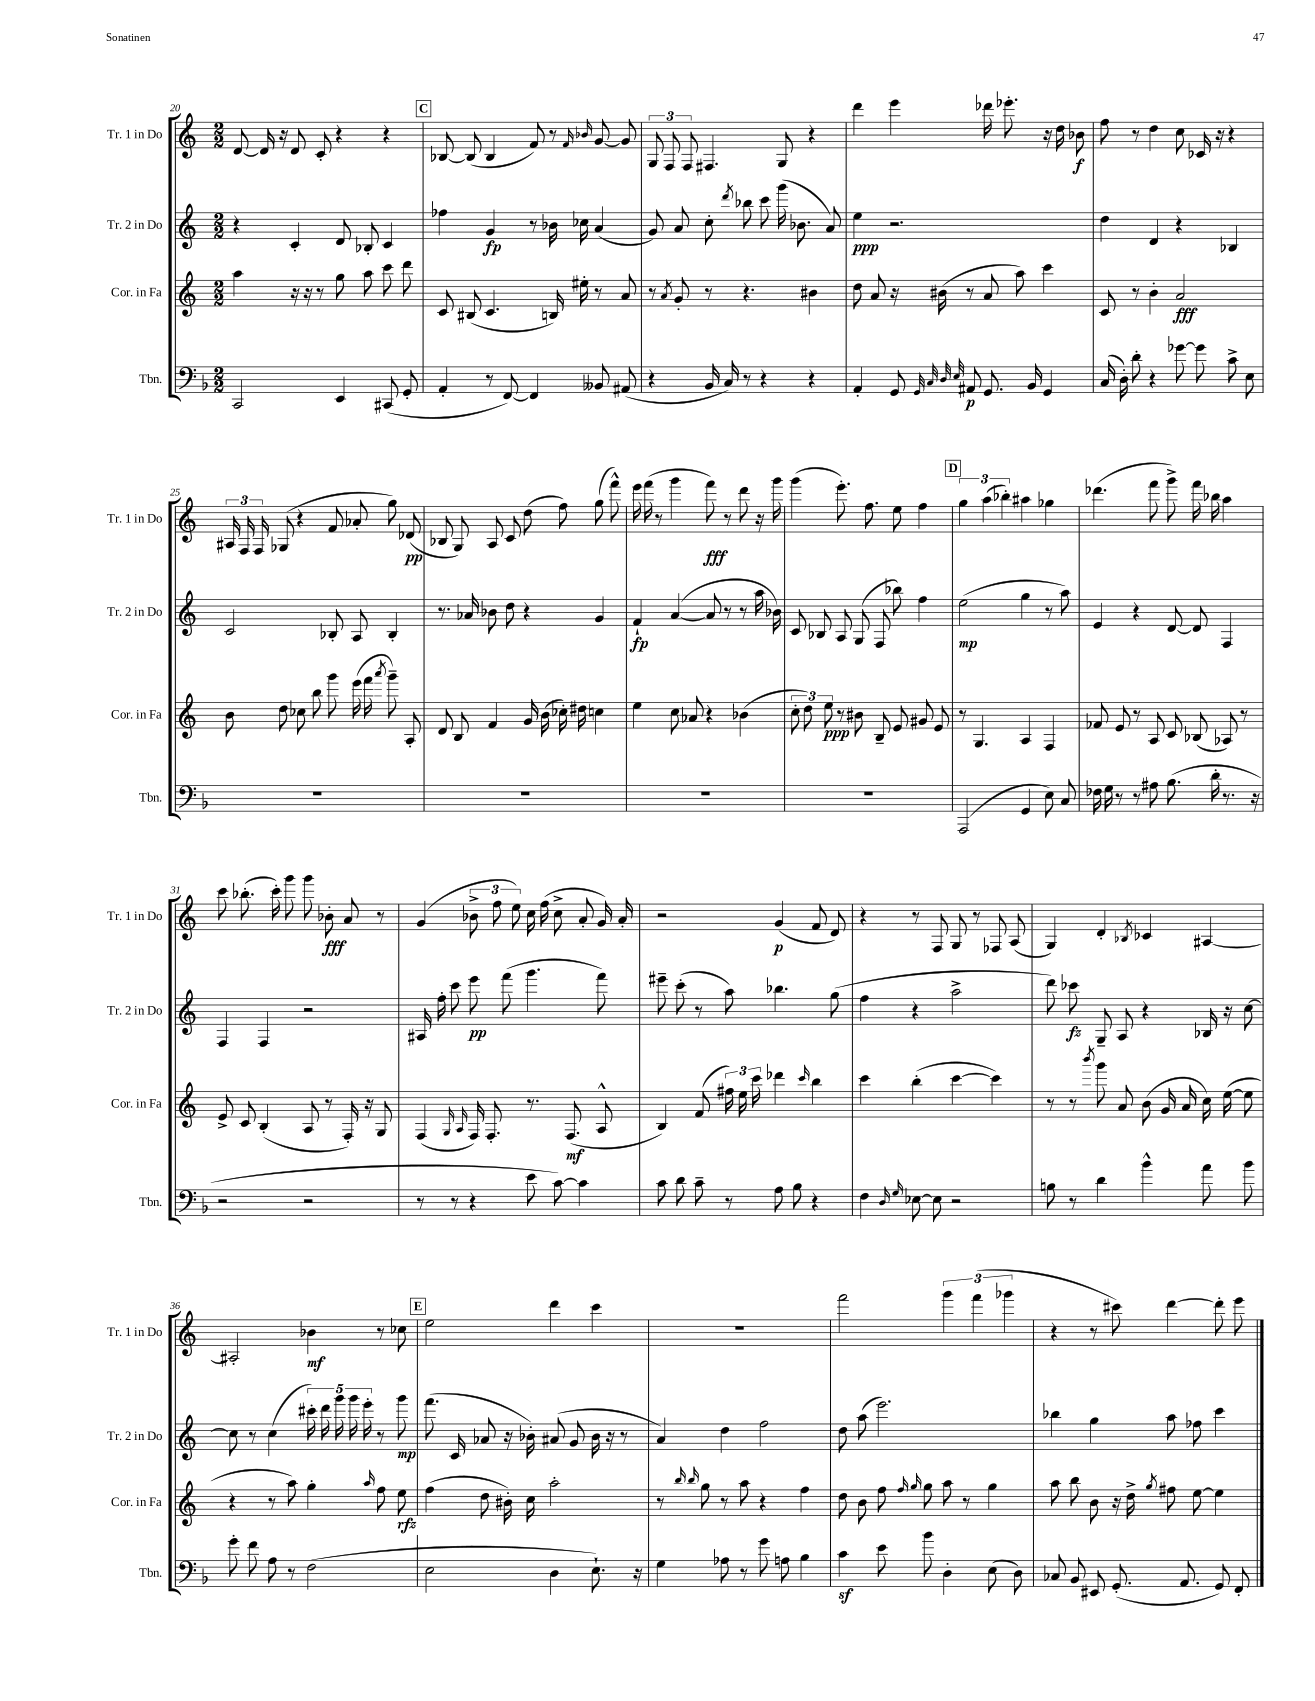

**kern	**dynam	**kern	**dynam	**kern	**dynam	**kern	**dynam
*part4	*part4	*part3	*part3	*part2	*part2	*part1	*part1
*staff4	*staff4	*staff3	*staff3	*staff2	*staff2	*staff1	*staff1
*I"Tbn.	*	*I"Cor. in Fa	*	*I"Tr. 2 in Do	*	*I"Tr. 1 in Do	*
*I'Tbn.	*	*I'Cor. in Fa	*	*I'Tr. 2 in Do	*	*I'Tr. 1 in Do	*
*clefF4	*	*clefG2	*	*clefG2	*	*clefG2	*
*k[b-]	*	*k[]	*	*k[]	*	*k[]	*
*M2/2	*	*M2/2	*	*M2/2	*	*M2/2	*
=20	=20	=20	=20	=20	=20	=20	=20
2CC/	.	4aa\	.	4r	.	[8d/	.
.	.	.	.	.	.	16d/]	.
.	.	.	.	.	.	16r	.
.	.	16r	.	4c'/	.	8d/	.
.	.	16r	.	.	.	.	.
.	.	8r	.	.	.	8c'/	.
4EE/	.	8gg\	.	8d/	.	4r	.
.	.	8aa\	.	8B-X'/	.	.	.
(8CC#X/	.	8ccc\	.	4c/	.	4r	.
8GG'/	.	8ddd\	.	.	.	.	.
!!LO:REH:place=s1:t=C
=21	=21	=21	=21	=21	=21	=21	=21
4AA'/	.	8c/	.	4ff-X\	.	[8B-X/	.
.	.	(8B#X/	.	.	.	(8B-/]	.
8r	.	4.c/	.	4g/	fp	4B-/	.
[8FF/)	.	.	.	.	.	.	.
4FF/]	.	.	.	8r	.	8f/)	.
.	.	16Bn/)	.	16b-X\	.	8r	.
.	.	16ee#X'\	.	16cc-X\	.	.	.
.	.	.	.	.	.	16qqf/	.
.	.	.	.	.	.	16qqb-X/	.
8BB--X/	.	8r	.	(4a/	.	[8g/	.
(8AA#X/	.	8a/	.	.	.	8g/]	.
=22	=22	=22	=22	=22	=22	=22	=22
4r	.	8r	.	8g/)	.	12G/	.
.	.	.	.	.	.	12F/	.
.	.	8qa/	.	.	.	.	.
.	.	8g'/	.	8a/	.	.	.
.	.	.	.	.	.	12F/	.
16BB-/	.	8r	.	8cc'\	.	4.F#X/	.
16C/)	.	.	.	.	.	.	.
.	.	.	.	8qddd/	.	.	.
8r	.	4.r	.	8bb-X\	.	.	.
4r	.	.	.	8ccc\	.	.	.
.	.	.	.	(16ggg\	.	8G/	.
.	.	.	.	8.b-X\	.	.	.
4r	.	4b#X\	.	.	.	4r	.
.	.	.	.	8a/)	.	.	.
=23	=23	=23	=23	=23	=23	=23	=23
4AA'/	.	8dd\	.	4ee\	ppp	4ddd\	.
.	.	8a/	.	.	.	.	.
8GG/	.	16r	.	2.r	.	4eee\	.
.	.	(16b#X\	.	.	.	.	.
32qqGG/	.	.	.	.	.	.	.
32qqC/	.	.	.	.	.	.	.
32qqD/	.	.	.	.	.	.	.
32qqE/	.	.	.	.	.	.	.
8AA#X/	p	8r	.	.	.	.	.
8.GG/	.	8a/	.	.	.	16ddd-X\	.
.	.	.	.	.	.	8.eee-X'\	.
.	.	8aa\)	.	.	.	.	.
16BB-/	.	.	.	.	.	.	.
4GG/	.	4ccc\	.	.	.	16r	.
.	.	.	.	.	.	16dd\	.
.	.	.	.	.	.	8b-X\	f
=24	=24	=24	=24	=24	=24	=24	=24
(16C/	.	8c/	.	4dd\	.	8ff\	.
16D'\)	.	.	.	.	.	.	.
8d'\	.	8r	.	.	.	8r	.
4r	.	4b'\	.	4d/	.	4dd\	.
[8g-X\	.	2a/	fff	4r	.	8cc\	.
8g-\]	.	.	.	.	.	16c-X/	.
.	.	.	.	.	.	16r	.
8c^\	.	.	.	4B-X/	.	4r	.
8E\	.	.	.	.	.	.	.
!!LO:LB:g=z
=25	=25	=25	=25	=25	=25	=25	=25
1r	.	8b\	.	2c/	.	24A#X/	.
.	.	.	.	.	.	24F/	.
.	.	.	.	.	.	24F/	.
.	.	8dd\	.	.	.	(8G-X/	.
.	.	8cc-X\	.	.	.	4r	.
.	.	8bb\	.	.	.	.	.
.	.	8ggg\	.	8B-X'/	.	8f/	.
.	.	(16eee\	.	8A/	.	8a-X'/	.
.	.	16fff\	.	.	.	.	.
.	.	8qaaa/	.	.	.	.	.
.	.	8ggg~\)	.	4B-'/	.	8gg\)	.
.	.	8A'/	.	.	.	(8d-X/	pp
=26	=26	=26	=26	=26	=26	=26	=26
1r	.	8d/	.	8.r	.	8B-X/	.
.	.	8B/	.	.	.	8G/)	.
.	.	.	.	16a-X/	.	.	.
.	.	4f/	.	8b-X\	.	8A/	.
.	.	.	.	8dd\	.	8c/	.
.	.	16g/	.	4r	.	(8dd\	.
.	.	(16b\	.	.	.	.	.
.	.	16cc-X'\)	.	.	.	8ff\)	.
.	.	16dd#X\	.	.	.	.	.
.	.	4ccn\	.	4g/	.	(8gg\	.
.	.	.	.	.	.	8fff^^\)	.
=27	=27	=27	=27	=27	=27	=27	=27
1r	.	4ee\	.	4f`/	fp	16eee\	.
.	.	.	.	.	.	(16fff\	.
.	.	.	.	.	.	8r	.
.	.	8cc\	.	([4a/	.	4ggg\	.
.	.	8a-X/	.	.	.	.	.
.	.	4r	.	8a/]	.	8fff\)	fff
.	.	.	.	8r	.	8r	.
.	.	(4b-X\	.	8r	.	8ddd\	.
.	.	.	.	16aa\	.	16r	.
.	.	.	.	16b-X\)	.	16ggg\	.
=28	=28	=28	=28	=28	=28	=28	=28
1r	.	12cc'\	.	8c/	.	(4ggg\	.
.	.	12dd\)	.	.	.	.	.
.	.	.	.	8B-X/	.	.	.
.	.	12ee\	ppp	.	.	.	.
.	.	8r	.	8A/	.	8.eee'\)	.
.	.	8b#X\	.	(8G/	.	.	.
.	.	.	.	.	.	8.ff\	.
.	.	8B~/	.	8F/	.	.	.
.	.	8e/	.	8bb-X\)	.	8ee\	.
.	.	8g#X/	.	4ff\	.	4ff\	.
.	.	8e/	.	.	.	.	.
!!LO:REH:place=s1:t=D
=29	=29	=29	=29	=29	=29	=29	=29
(2AAA/	.	8r	.	(2ee\	mp	6gg\	.
.	.	4.G/	.	.	.	.	.
.	.	.	.	.	.	(6aa\	.
.	.	.	.	.	.	6bb-X'\)	.
4GG/	.	4A/	.	4gg\	.	4aa#X\	.
8E\)	.	4F/	.	8r	.	4gg-X\	.
8C/	.	.	.	8aa\)	.	.	.
=30	=30	=30	=30	=30	=30	=30	=30
16F-X\	.	8f-X/	.	4e/	.	(4.ddd-X\	.
16G\	.	.	.	.	.	.	.
8r	.	8e/	.	.	.	.	.
8r	.	8r	.	4r	.	.	.
8A#X\	.	8A/	.	.	.	8fff\	.
(8.B-\	.	8c/	.	[8d/	.	8ggg^\)	.
.	.	(8B-X/	.	8d/]	.	16fff\	.
16d'\	.	.	.	.	.	16bb-X\	.
8.r	.	8A-X/)	.	4F/	.	4aa\	.
.	.	8r	.	.	.	.	.
16r	.	.	.	.	.	.	.
!!LO:LB:g=z
=31	=31	=31	=31	=31	=31	=31	=31
2r	.	8e^/	.	4F/	.	8ccc\	.
.	.	8c/	.	.	.	(8.bb-X'\	.
.	.	(4B'/	.	4F/	.	.	.
.	.	.	.	.	.	16ccc'\)	.
.	.	.	.	.	.	8ggg\	.
2r	.	8A/	.	2r	.	8ggg\	.
.	.	8r	.	.	.	8b-X'\	fff
.	.	16F'/)	.	.	.	8a/	.
.	.	16r	.	.	.	.	.
.	.	8G/	.	.	.	8r	.
=32	=32	=32	=32	=32	=32	=32	=32
8r	.	(4F/	.	16A#X/	.	(4g/	.
.	.	.	.	16ff'\	.	.	.
8r	.	.	.	8ccc\	.	.	.
.	.	16qqG/	.	.	.	.	.
.	.	16qqA/	.	.	.	.	.
4r	.	16F/)	.	8eee\	pp	12b-X^\	.
.	.	8.F'/	.	.	.	.	.
.	.	.	.	.	.	12ff\	.
.	.	.	.	(8fff\	.	.	.
.	.	.	.	.	.	12ee\)	.
8e\	.	8.r	.	4.ggg\	.	16cc\	.
.	.	.	.	.	.	(16ff\	.
[8c\)	.	.	.	.	.	8cc^\	.
.	.	(8.F/	mf	.	.	.	.
4c\]	.	.	.	.	.	8a'/	.
.	.	8A^^/	.	8fff\)	.	16g/)	.
.	.	.	.	.	.	16a'/	.
=33	=33	=33	=33	=33	=33	=33	=33
8c\	.	4B/)	.	8eee#X~\	.	2r	.
8d\	.	.	.	(8ccc'\	.	.	.
8c~\	.	(8f/	.	8r	.	.	.
8r	.	24ff#X\)	.	8aa\)	.	.	.
.	.	24ee\	.	.	.	.	.
.	.	24ccc\	.	.	.	.	.
8A\	.	4ddd-X\	.	4.bb-X\	.	(4g/	p
8B-\	.	.	.	.	.	.	.
.	.	16qqccc/	.	.	.	.	.
4r	.	4bb\	.	.	.	8f/	.
.	.	.	.	(8gg\	.	8d/)	.
=34	=34	=34	=34	=34	=34	=34	=34
4F\	.	4ccc\	.	4ff\	.	4r	.
16qqD/	.	.	.	.	.	.	.
16qqG/	.	.	.	.	.	.	.
[8E-X\	.	(4bb'\	.	4r	.	8r	.
8E-\]	.	.	.	.	.	8F/	.
2r	.	[4ccc\	.	2aa^\	.	8G/	.
.	.	.	.	.	.	8r	.
.	.	4ccc\])	.	.	.	8F-X/	.
.	.	.	.	.	.	(8A/	.
=35	=35	=35	=35	=35	=35	=35	=35
8Bn\	.	8r	.	8ddd\)	.	4G/)	.
8r	.	8r	.	8ccc-X\	fz	.	.
.	.	8qbbb/	.	.	.	.	.
4d\	.	8ggg\	.	8G~/	.	4d'/	.
.	.	8a/	.	8A/	.	.	.
.	.	.	.	.	.	8qB-X/	.
4b-^^\	.	(8b\	.	4r	.	4c-X/	.
.	.	16g/	.	.	.	.	.
.	.	16a/	.	.	.	.	.
8a\	.	16cc\)	.	16B-X/	.	[4A#X/	.
.	.	([16ee\	.	16r	.	.	.
8b-\	.	8ee\]	.	[8cc\	.	.	.
!!LO:LB:g=z
=36	=36	=36	=36	=36	=36	=36	=36
8g'\	.	4r	.	8cc\]	.	2A#X'/]	.
8f\	.	.	.	8r	.	.	.
8A\	.	8r	.	(4cc\	.	.	.
8r	.	8aa\)	.	.	.	.	.
(2F\	.	4gg'\	.	20ccc#X'\)	.	4b-X\	mf
.	.	.	.	20ddd\	.	.	.
.	.	.	.	20ggg\	.	.	.
.	.	.	.	20ggg\	.	.	.
.	.	.	.	20eee'\	.	.	.
.	.	16qqaa/	.	.	.	.	.
.	.	8ff\	.	8r	.	8r	.
.	.	8ee\	rfz	8ggg\	mp	8cc-X\	.
!!LO:REH:place=s1:t=E
=37	=37	=37	=37	=37	=37	=37	=37
2E\	.	(4ff\	.	(8.fff\	.	2ee\	.
.	.	.	.	16c/	.	.	.
.	.	8dd\	.	8a-X/	.	.	.
.	.	16b#X'\)	.	16r	.	.	.
.	.	16cc\	.	16b-X'\)	.	.	.
4D\	.	2aa'\	.	(8a#X/	.	4ddd\	.
.	.	.	.	8g/	.	.	.
8.E`\)	.	.	.	16b-\	.	4ccc\	.
.	.	.	.	16r	.	.	.
.	.	.	.	8r	.	.	.
16r	.	.	.	.	.	.	.
=38	=38	=38	=38	=38	=38	=38	=38
4G\	.	8r	.	4a/)	.	1r	.
.	.	16qqbb/	.	.	.	.	.
.	.	16qqbb/	.	.	.	.	.
.	.	8gg\	.	.	.	.	.
8A-X\	.	8r	.	4dd\	.	.	.
8r	.	8aa\	.	.	.	.	.
8g\	.	4r	.	2ff\	.	.	.
8An\	.	.	.	.	.	.	.
4B-\	.	4ff\	.	.	.	.	.
=39	=39	=39	=39	=39	=39	=39	=39
4cz\	.	8dd\	.	8dd\	.	2fff\	.
.	.	8b\	.	(8aa\	.	.	.
8e\	.	8ff\	.	2.eee\)	.	.	.
.	.	16qqff/	.	.	.	.	.
.	.	16qqgg/	.	.	.	.	.
8b-\	.	8gg\	.	.	.	.	.
4D'\	.	8aa\	.	.	.	6ggg\	.
.	.	8r	.	.	.	.	.
.	.	.	.	.	.	(6fff\	.
(8E\	.	4gg\	.	.	.	.	.
.	.	.	.	.	.	6ggg-X\	.
8D\)	.	.	.	.	.	.	.
=40	=40	=40	=40	=40	=40	=40	=40
8C-X/	.	8aa\	.	4bb-X\	.	4r	.
8BB-/	.	8bb\	.	.	.	.	.
8EE#X/	.	8b\	.	4gg\	.	8r	.
(8.GG'/	.	16r	.	.	.	8ccc#X\)	.
.	.	16dd^\	.	.	.	.	.
.	.	8qgg/	.	.	.	.	.
.	.	8ff#X\	.	8aa\	.	[4ddd\	.
8.AA/	.	.	.	.	.	.	.
.	.	[8ee\	.	8ff-X\	.	.	.
8GG/)	.	4ee\]	.	4ccc\	.	8ddd'\]	.
8FF'/	.	.	.	.	.	8eee\	.
==	==	==	==	==	==	==	==
*-	*-	*-	*-	*-	*-	*-	*-
